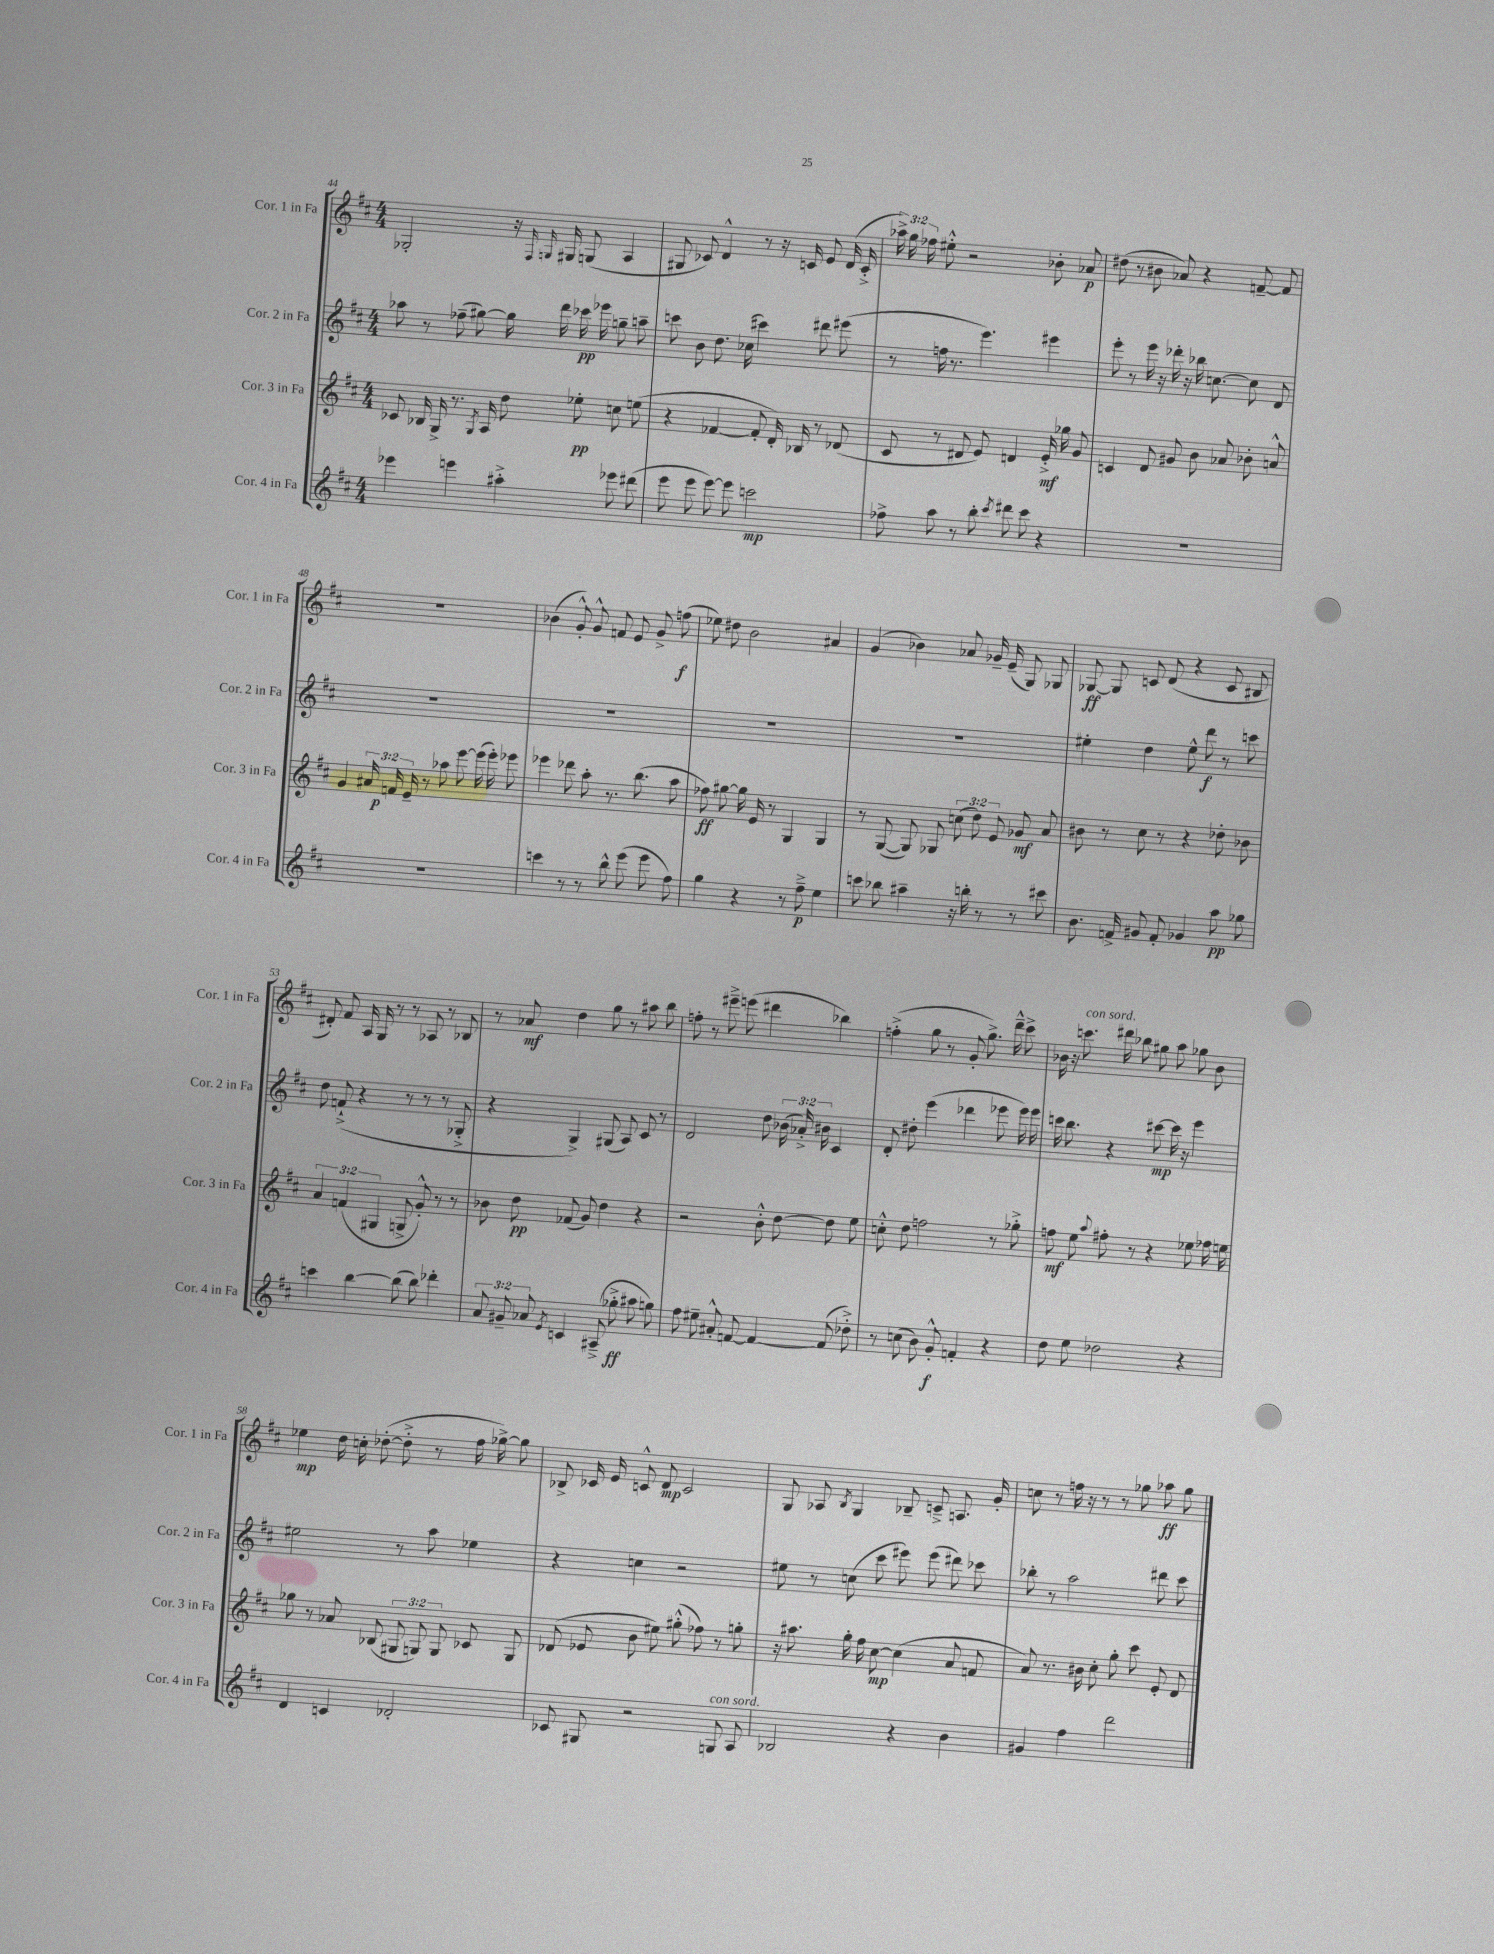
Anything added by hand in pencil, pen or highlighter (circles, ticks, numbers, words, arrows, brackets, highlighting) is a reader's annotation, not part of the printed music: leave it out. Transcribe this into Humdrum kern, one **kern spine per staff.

**kern	**dynam	**kern	**dynam	**kern	**dynam	**kern	**dynam
*part4	*part4	*part3	*part3	*part2	*part2	*part1	*part1
*staff4	*staff4	*staff3	*staff3	*staff2	*staff2	*staff1	*staff1
*I"Cor. 4 in Fa	*	*I"Cor. 3 in Fa	*	*I"Cor. 2 in Fa	*	*I"Cor. 1 in Fa	*
*I'Cor. 4 in Fa	*	*I'Cor. 3 in Fa	*	*I'Cor. 2 in Fa	*	*I'Cor. 1 in Fa	*
*clefG2	*	*clefG2	*	*clefG2	*	*clefG2	*
*k[f#c#]	*	*k[f#c#]	*	*k[f#c#]	*	*k[f#c#]	*
*M4/4	*	*M4/4	*	*M4/4	*	*M4/4	*
=44	=44	=44	=44	=44	=44	=44	=44
4eee-X\	.	8c-X/	.	8aa-X\	.	2G-X'/	.
.	.	16B-X/	.	8r	.	.	.
.	.	16G^/	.	.	.	.	.
4eeen\	.	8.r	.	(8ff-X~\	.	.	.
.	.	.	.	[8gg#X\)	.	.	.
.	.	8qG/	.	.	.	.	.
.	.	16A/	.	.	.	.	.
4aa#X'^\	.	8dd\	.	16gg#\]	.	16r	.
.	.	.	.	.	.	16qqF#/	.
.	.	.	.	.	.	16qqGn/	.
.	.	.	.	16ddd\	.	16G#X/	.
.	.	8ee-X'\	pp	16ccc-X\	pp	(8Gn/	.
.	.	.	.	16eee-X\	.	.	.
8eee-X\	.	8ccn\	.	8ggn~\	.	4A/	.
(8ddd#X\	.	(8een\	.	8aan~\	.	.	.
=45	=45	=45	=45	=45	=45	=45	=45
8eee\	.	4r	.	8cccn\	.	8G#X/	.
8eee\	.	.	.	8b\	.	8c-X/)	.
[8eee\)	.	[4f-X/	.	8.dd\	.	4d^^/	.
8eee\]	.	.	.	.	.	.	.
.	.	.	.	(16cc-X\	.	.	.
2cccn\	mp	8f-'/]	.	4ccc#X\)	.	8r	.
.	.	16d'/)	.	.	.	16r	.
.	.	16B-X/	.	.	.	16cn/	.
.	.	8r	.	8ddd#X\	.	8e/	.
.	.	(8d-X/	.	(8eee#X\	.	(16d/	.
.	.	.	.	.	.	16c'^/	.
=46	=46	=46	=46	=46	=46	=46	=46
8ff-X^\	.	8c#/	.	8r	.	24aa-X^\)	.
.	.	.	.	.	.	24gg\	.
.	.	.	.	.	.	24ff-X\	.
8aa\	.	8r	.	16ffn\	.	8ee#X'^^\	.
.	.	.	.	8.r	.	.	.
8r	.	8d#X/	.	.	.	2r	.
8bb'\	.	8e/)	.	4.eee\)	.	.	.
8qccc#/	.	.	.	.	.	.	.
8ddd#X\	.	4dn/	.	.	.	.	.
8ccc#\	.	.	.	.	.	.	.
4r	.	16e'^/	mf	4eee#X\	.	8b-X'\	.
.	.	16gg-X\	.	.	.	.	.
.	.	8g/	.	.	.	8a-X/	p
=47	=47	=47	=47	=47	=47	=47	=47
1r	.	4cn/	.	8eee'\	.	(8dd#X\	.
.	.	.	.	8r	.	8r	.
.	.	8d/	.	16eee\	.	8b#X\	.
.	.	.	.	16r	.	.	.
.	.	8g#X/	.	16ddd-X'\	.	8a-X/)	.
.	.	.	.	16r	.	.	.
.	.	8b\	.	16bb-X\	.	4r	.
.	.	.	.	[8.ccn\	.	.	.
.	.	8a-X/	.	.	.	.	.
.	.	8b-X'\	.	8cc\]	.	[8fn~/	.
.	.	8an^^/	.	8d/	.	8f/]	.
!!LO:LB:g=z
=48	=48	=48	=48	=48	=48	=48	=48
1r	.	4g/	.	1r	.	1r	.
.	.	24a#X/	.	.	.	.	.
.	.	24fn/	p	.	.	.	.
.	.	24e~/	.	.	.	.	.
.	.	8r	.	.	.	.	.
.	.	8aa-X\	.	.	.	.	.
.	.	[8eee\	.	.	.	.	.
.	.	(16eee\]	.	.	.	.	.
.	.	16eee'\)	.	.	.	.	.
.	.	8eee-X\	.	.	.	.	.
=49	=49	=49	=49	=49	=49	=49	=49
4cccn\	.	4eee-X\	.	1r	.	(4b-X\	.
8r	.	8ddd-X\	.	.	.	8g'^^/)	.
8r	.	8aa'\	.	.	.	8g^^/	.
8bb^^\	.	8.r	.	.	.	8fn/	.
(8eee\	.	.	.	.	.	8e/	.
.	.	(8.bb\	.	.	.	.	.
8eee\	.	.	.	.	.	8g^/	.
8ff#\)	.	8aa\	.	.	.	(8ffn\	f
=50	=50	=50	=50	=50	=50	=50	=50
4gg\	.	8ff-X\)	ff	1r	.	8ee-X\)	.
.	.	[8gg#X\	.	.	.	8dd#X\	.
4r	.	16gg#\]	.	.	.	2b\	.
.	.	16e/	.	.	.	.	.
.	.	8r	.	.	.	.	.
8r	.	4G/	.	.	.	.	.
8ff#~^\	p	.	.	.	.	.	.
4ee\	.	4G/	.	.	.	4a#X/	.
=51	=51	=51	=51	=51	=51	=51	=51
8cccn\	.	8r	.	1r	.	(4g/	.
8bb-X\	.	([8G/	.	.	.	.	.
4aa#X~\	.	8G/])	.	.	.	4b-X\)	.
.	.	8G-X/	.	.	.	.	.
16r	.	(12ccn\	.	.	.	8a-X/	.
16bbn'\	.	.	.	.	.	.	.
.	.	12dd\)	.	.	.	.	.
8r	.	.	.	.	.	16g-X~/	.
.	.	12e/	.	.	.	.	.
.	.	.	.	.	.	(16e~/	.
8r	.	8g-X/	mf	.	.	8G/)	.
8ccc#X\	.	8a/	.	.	.	8G-X/	.
=52	=52	=52	=52	=52	=52	=52	=52
8.b\	.	8b#X\	.	4ee#X'\	.	[8G-X/	ff
.	.	8r	.	.	.	8G-/]	.
16fn^/	.	.	.	.	.	.	.
8g#X/	.	8cc#\	.	4dd\	.	8cn/	.
8f'/	.	8r	.	.	.	(8d/	.
4g-X/	.	4r	.	8ee#^^\	.	4r	.
.	.	.	.	8ddd\	f	.	.
8aa\	pp	8dd-X'\	.	8r	.	8c/	.
8gg-X\	.	8b-X\	.	8cccn\	.	8B#X/	.
!!LO:LB:g=z
=53	=53	=53	=53	=53	=53	=53	=53
4cccn\	.	6a/	.	8dd\	.	8d#X'/)	.
.	.	.	.	(8fn`^/	.	8f#/	.
.	.	(6fn/	.	.	.	.	.
[4bb\	.	.	.	4r	.	16A/	.
.	.	.	.	.	.	16G/	.
.	.	6G#X/	.	.	.	.	.
.	.	.	.	.	.	8r	.
(8bb\]	.	8Gn^/	.	8r	.	8r	.
8bb\)	.	8g'^^/)	.	8r	.	8A-X/	.
4ddd-X'\	.	8r	.	8r	.	8r	.
.	.	8r	.	8G-X'^/	.	8B-X/	.
=54	=54	=54	=54	=54	=54	=54	=54
12a/	.	8b-X\	.	4r	.	8r	.
12g#X~/	.	.	.	.	.	.	.
.	.	8dd\	pp	.	.	8a-X/	mf
12a-X/	.	.	.	.	.	.	.
8qe/	.	.	.	.	.	.	.
4cn/	.	(8f-X/	.	4G^/)	.	4dd\	.
.	.	8g/)	.	.	.	.	.
(8A#X~^/	.	4dd\	.	(8G#X/	.	8gg\	.
8gg-X'^\	ff	.	.	8A/)	.	8r	.
8aa#X\	.	4r	.	8c#/	.	8aa#X\	.
8ggn\)	.	.	.	8r	.	8bb\	.
=55	=55	=55	=55	=55	=55	=55	=55
8ff#\	.	2r	.	2d/	.	8ffn'\	.
8ee#X~\	.	.	.	.	.	8r	.
8a#X'^^/	.	.	.	.	.	8eee#X~^\	.
[8fn/	.	.	.	.	.	(8eeen\	.
4f/_	.	8b'^^\	.	8dd\	.	4ddd#X\	.
.	.	[8dd\	.	(24b-X\	.	.	.
.	.	.	.	24a-X'^/)	.	.	.
.	.	.	.	24b#X\	.	.	.
(8f/]	.	8dd\]	.	4c#/	.	4bb-X\)	.
8dd-X'^\)	.	8ee\	.	.	.	.	.
=56	=56	=56	=56	=56	=56	=56	=56
8r	.	8ccn'^^\	.	8d'/	.	(4ffn'^\	.
(8ccn\	.	8dd\	.	8dd#X'\	.	.	.
8b\)	.	2ffn\	.	(4eee\	.	8gg\	.
8g'^^/	f	.	.	.	.	8r	.
4fn'/	.	.	.	4ddd-X\	.	8g'/	.
.	.	.	.	.	.	8.gg^\)	.
4r	.	8r	.	8eee-X\	.	.	.
.	.	.	.	.	.	16ddd~^^\	.
.	.	8gg-X'^\	.	16eee-\)	.	8ccc#^\	.
.	.	.	.	16eee-\	.	.	.
=57	=57	=57	=57	=57	=57	=57	=57
8dd\	.	8ffn\	mf	16cccn\	.	16b-X\	.
.	.	.	.	8.bb\	.	16r	.
!	!	!	!	!	!	!LO:TX:a:i:t=con sord.	!
8ee\	.	8ee\	.	.	.	8.cccn\	.
.	.	8qqaa/	.	.	.	.	.
2dd-X\	.	8ff#X'\	.	4r	.	.	.
.	.	.	.	.	.	16ddd#X\	.
.	.	8r	.	.	.	8bb-X\	.
.	.	4r	.	[8ccc#X\	mp	8gg#X\	.
.	.	.	.	16ccc#\]	.	8aa\	.
.	.	.	.	16r	.	.	.
4r	.	8ee-X\	.	4eee\	.	8gg-X\	.
.	.	16ff-X\	.	.	.	8b-\	.
.	.	16een\	.	.	.	.	.
!!LO:LB:g=z
=58	=58	=58	=58	=58	=58	=58	=58
4d/	.	8gg-X\	.	2ee#X\	.	4ee-X\	mp
.	.	8r	.	.	.	.	.
4cn/	.	8a-X/	.	.	.	16dd\	.
.	.	.	.	.	.	16ccn'\	.
.	.	(8B-X/	.	.	.	([8dd-X'\	.
2d-X'/	.	12G#X/	.	8r	.	8dd-'^\]	.
.	.	12Gn/)	.	.	.	.	.
.	.	.	.	8aa\	.	8r	.
.	.	12G/	.	.	.	.	.
.	.	8c-X/	.	4ee-X\	.	16ff#\	.
.	.	.	.	.	.	[16gg-X^\)	.
.	.	8G/	.	.	.	8gg-\]	.
=59	=59	=59	=59	=59	=59	=59	=59
8c-X/	.	(8d-X/	.	4r	.	8B-X^/	.
8G#X/	.	8e-X/	.	.	.	16c-X/	.
.	.	.	.	.	.	16e/	.
2r	.	8b\	.	4ccn\	.	8cn^^/	.
.	.	8ee#X\)	.	.	.	8d/	mp
.	.	(8gg#X'^^\	.	2r	.	2c/	.
.	.	8ff-X\)	.	.	.	.	.
!LO:TX:a:i:t=con sord.	!	!	!	!	!	!	!
8Gn/	.	8r	.	.	.	.	.
8A/	.	8ggn'\	.	.	.	.	.
=60	=60	=60	=60	=60	=60	=60	=60
2B-X/	.	16r	.	8ee#X\	.	8G/	.
.	.	8.aa#X\	.	.	.	.	.
.	.	.	.	8r	.	8A-X/	.
.	.	.	.	.	.	8qB/	.
.	.	16gg'\	.	(8ccn\	.	4G/	.
.	.	16ff#\	.	.	.	.	.
.	.	[8cc#\	mp	8ccc#\	.	.	.
4r	.	(4cc#\]	.	8eee#X\)	.	8B-X~/	.
.	.	.	.	(8eee#\	.	8cn~^/	.
4b\	.	8a/	.	8ddd#X\)	.	8.An/	.
.	.	8fn/	.	8ccc-X\	.	.	.
.	.	.	.	.	.	16g'/	.
=61	=61	=61	=61	=61	=61	=61	=61
4g#X/	.	8a/)	.	8bb-X'\	.	8ccn\	.
.	.	8.r	.	8r	.	8r	.
4ff#\	.	.	.	2aa\	.	16ffn\	.
.	.	16b#X\	.	.	.	16r	.
.	.	8cc#'\	.	.	.	8r	.
2ddd\	.	8gg'\	.	.	.	8r	.
.	.	8ccc#\	.	.	.	8gg-X\	.
.	.	8e'/	.	8ddd#X\	.	8aa-X\	ff
.	.	8d/	.	8ccc#\	.	8gg-\	.
==	==	==	==	==	==	==	==
*-	*-	*-	*-	*-	*-	*-	*-
